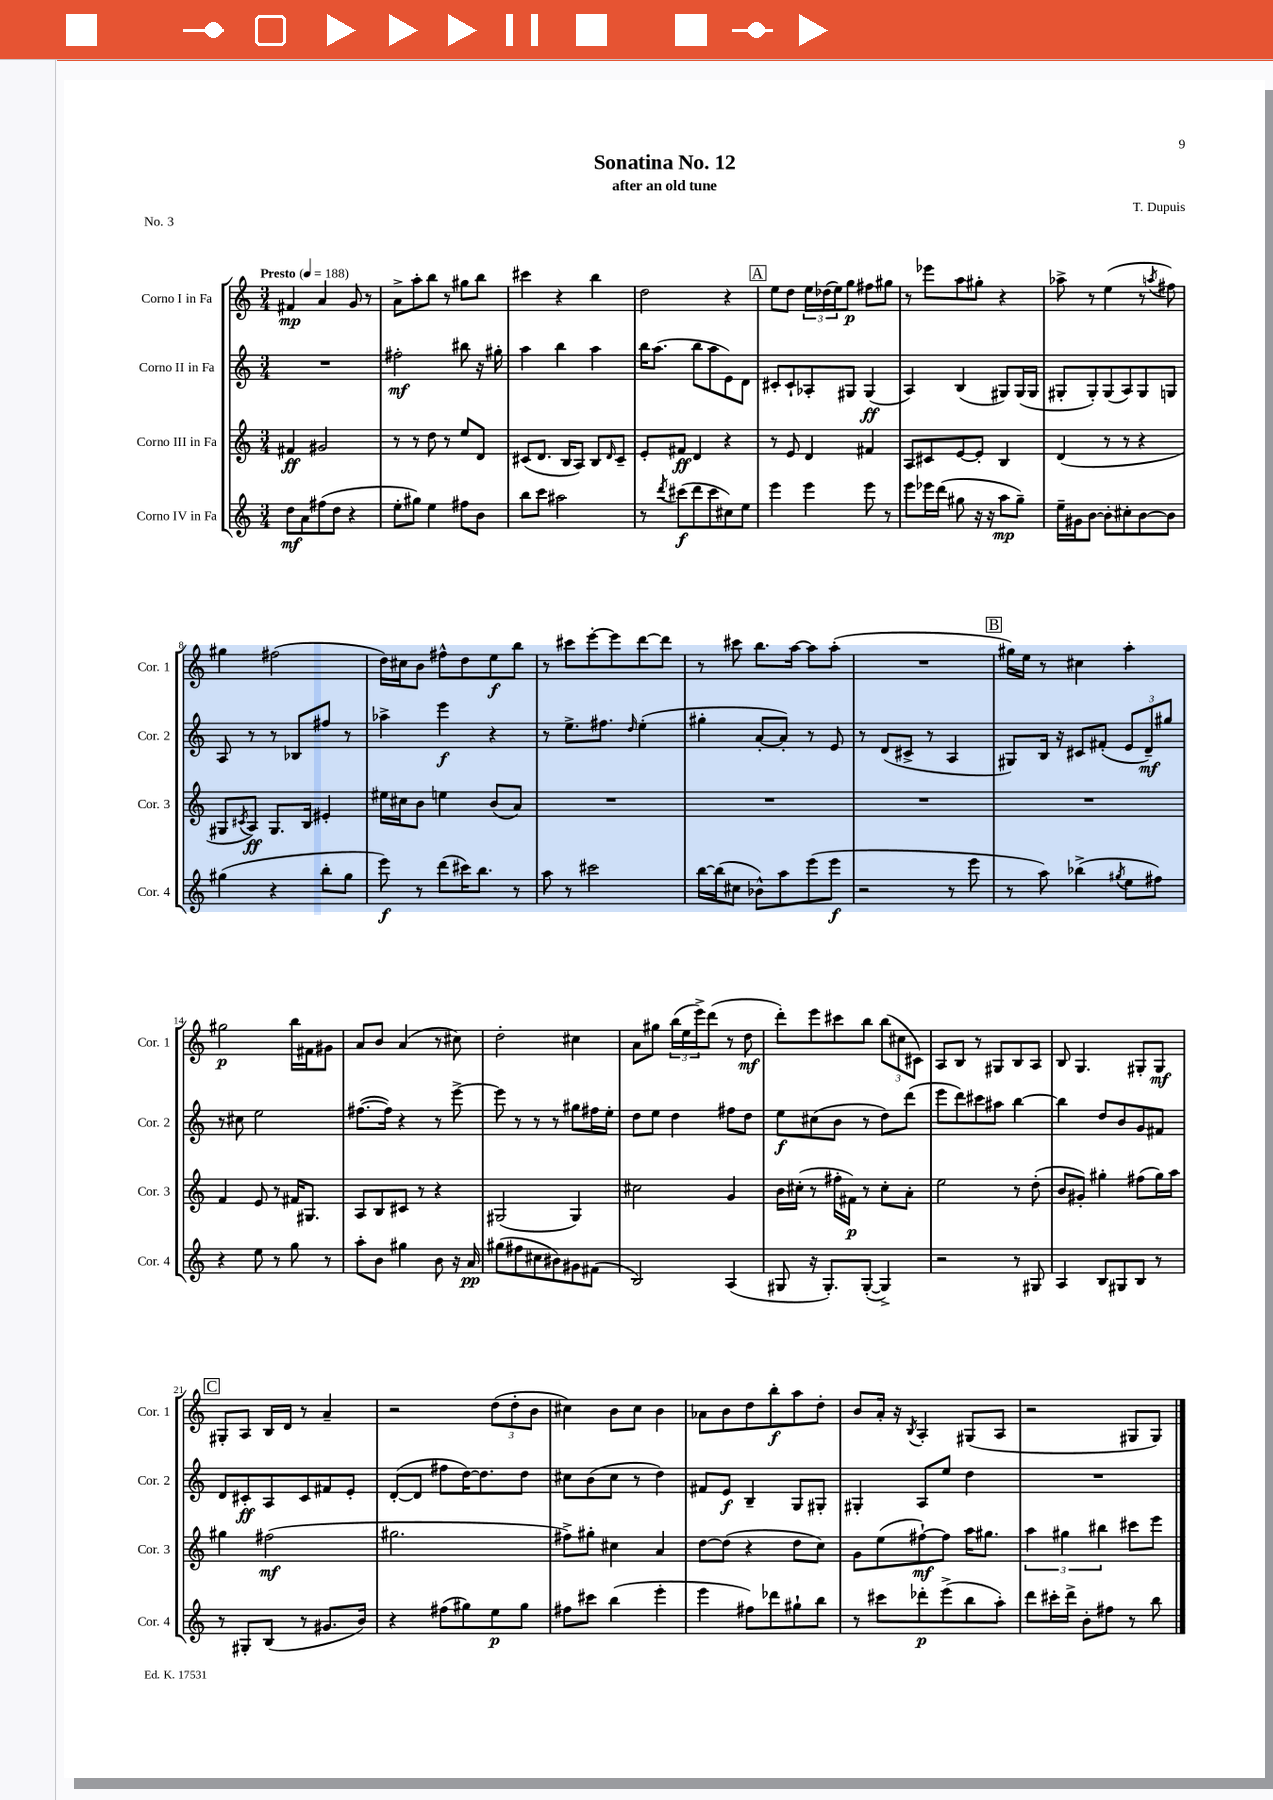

**kern	**kern	**kern	**kern
*staff4	*staff3	*staff2	*staff1
*clefG2	*clefG2	*clefG2	*clefG2
*k[]	*k[]	*k[]	*k[]
*M3/4	*M3/4	*M3/4	*M3/4
*MM188	*MM188	*MM188	*MM188
8dd\L	4f#/	2.r	4f#/
8a\	.	.	.
(8ff#\	2g#/	.	4a/
8dd\J	.	.	.
4r	.	.	8g/
.	.	.	8r
=	=	=	=
8ee'\L	8r	2ff#'\	8a^\L
8gg#\J)	8r	.	8aa'\
4ee\	8dd\	.	8bb\J
.	8r	.	8r
8ff#\L	8ee/L	8bb#\	8gg#\L
8b\J	8d/J	16r	8bb\J
.	.	16gg#'\	.
=	=	=	=
8bb\L	(8c#/L	4aa\	4ccc#\
8ccc\J	8.d/J	.	.
2aa#\	.	4bb\	4r
.	16B/LK	.	.
.	8A/J)	.	.
.	8B/L	4aa\	4bb\
.	16qqd/	.	.
.	8c#~/J	.	.
=	=	=	=
8r	8e'/L	16bb\LK	2dd\
.	.	(8.aa\J	.
8qddd/	.	.	.
(8ccc#\L	8f#/J	.	.
8ddd\	4d/	8bb\L	.
8ccc#\	.	8aa\	.
8cc#\)	4r	8e\)	4r
8ee\J	.	8d\J	.
=	=	=	=
4eee\	8r	8c#'/L	8ee\L
.	8e/	8c#`/	8dd\J
4eee\	4d/	8A-'/	24ee\LL
.	.	.	(24dd-\
.	.	.	24ee\J)
.	.	8G#/J	8gg\J
8eee\	4f#/	(4G#/	8ff#\L
8r	.	.	8gg#\J
=	=	=	=
8eee\L	8A/L	4A/)	8r
16eee-\L	8c#/	.	8eee-\L
(16ddd\JJ	.	.	.
8gg#\	[8e/	(4B/	8aa\
16r	8e'/]J	.	8gg#'\J
16r	.	.	.
8aa\L	4B/	8G#/L)	4r
8gg#~\J)	.	(16G#/L	.
.	.	16G#/JJ	.
=	=	=	=
16ee~\LL	(4d/	8G#'/L	8aa-^\
16g#\J	.	.	.
[8b\J	.	8G#'/)	8r
8b'\]L	8r	(8G#/	(4ee\
8cc#'\	8r	8A/)	.
[8b\	4r	8G#/	8r
.	.	.	8qaa/
8b\]J	.	8G/J	8ff#\)
=	=	=	=
(4gg#\	8G#/L	8A/	4gg#\
.	8qc#/	.	.
.	8A/J)	8r	.
4r	8.G#/L	8r	(2ff#\
.	.	8B-/L	.
.	16B/Jk	.	.
8bb'\L	4e#'/	8ff#/J	.
8gg#\J	.	8r	.
=	=	=	=
8eee\)	16ee#\LL	4aa-^\	16dd\LL)
.	16cc#\J	.	16cc#\J
8r	8b\J	.	8b\J
(8ddd\L	4ee\	4eee\	8ff#^^\L
16ccc#\K)	.	.	8dd\
8.bb\J	.	.	.
.	(8b/L	4r	8ee\
8r	8a/J)	.	8bb\J
=	=	=	=
8aa\	2.r	8r	8r
8r	.	8.ee^\L	8ccc#\L
2ccc#\	.	.	[8eee'\
.	.	8.ff#\J	.
.	.	.	8eee\]
.	.	16qqdd/	.
.	.	(4ee'\	[8ddd\
.	.	.	8ddd\]J
=	=	=	=
[16bb\LL	2.r	4gg#'\	8r
(16bb\]J	.	.	.
8cc#\J	.	.	8ccc#\
8b-^^\L)	.	[8a'/L	8.bb\L
8aa\	.	8a'/]J)	.
.	.	.	[16aa\Jk
(8eee\	.	8r	8aa\]L
8eee\J	.	8e/	(8aa'\J
=	=	=	=
2r	2.r	8r	2.r
.	.	(8d/L	.
.	.	8c#^/J	.
.	.	8r	.
8r	.	4A/	.
8eee\	.	.	.
=	=	=	=
8r	2.r	8G#/L)	16gg#\LL)
.	.	.	16ee\JJ
8aa\)	.	16B/Jk	8r
.	.	16r	.
(4bb-^\	.	8c#/L	4cc#\
.	.	(8f#'/J	.
8qgg#/	.	.	.
8ee\L	.	12e/L	4aa'\
.	.	12d~/)	.
8ff#\J)	.	.	.
.	.	12gg#/J	.
=	=	=	=
4r	4f/	8r	2gg#\
.	.	8cc#\	.
8ee\	8e/	2ee\	.
8r	8r	.	.
8gg\	16f#/LK	.	16bb\LL
.	8.G#/J	.	16f#\J
8r	.	.	8g#\J
=	=	=	=
8aa'\L	8A/L	([8.ff#\L	8a/L
8b\J	8B/	.	8b/J
.	.	16ff#\]Jk)	.
4gg#\	8c#/J	4r	(4a/
.	8r	.	.
8b\	4r	8r	8r
16r	.	[8eee^\	8cc#\)
16a/	.	.	.
=	=	=	=
(8gg#\L	(2G#/	8eee\]	2dd'\
8ff#\	.	8r	.
8cc#\	.	8r	.
8b#\)	.	8r	.
8g#\	4G#/)	8gg#\L	4cc#\
(8f#\J	.	16ff#\L	.
.	.	16ee'\JJ	.
=	=	=	=
2B/)	2cc#\	8dd\L	8a\L
.	.	8ee\J	8gg#\J
.	.	4dd\	(24bb\LL
.	.	.	24ee\
.	.	.	24eee^\J)
.	.	.	(8ddd\J
(4A/	4g/	8ff#\L	8r
.	.	8dd\J	8dd\
=	=	=	=
8G#/	16b\LL	8ee\L	8ddd'\L)
.	(16cc#'\JJ	.	.
16r	8r	(8cc#\	8eee\
8.G#'/L)	.	.	.
.	16ff#'\LL	8b\J	8ccc#\
.	16f#\JJ)	.	.
([8G#'/J	8r	8r	8bb\J
4G#^/])	8cc#'\L	8dd\L)	(12bb\L
.	.	.	12cc#\
.	8a'\J	(8ddd\J	.
.	.	.	12c#\J)
=	=	=	=
2r	2ee\	8eee\L	8A/L
.	.	8ddd\)	8B/J
.	.	8ccc#\	8r
.	.	8aa#\J	8G#/L
8r	8r	[4bb\	8B/
8G#/	(8dd'\	.	8A/J
=	=	=	=
4A/	8b/L	4bb\]	8B/
.	8g#'/J)	.	4.G/
8B/L	4gg#'\	8dd/L	.
8G#/	.	8b/	.
8B/J	(8ff#\L	8g/	8G#'/L
8r	16gg#\L)	8f#/J	8G#/J
.	16aa\JJ	.	.
=	=	=	=
8r	4gg#\	8d/L	8G#'/L
8G#'/L	.	8c#'/	8A/J
(8B/J	(2ff#\	8A/	16B/LL
.	.	.	16d/JJ
8r	.	8c#/	8r
8.g#/L	.	8f#/	4a~/
.	.	8e'/J	.
16b/Jk)	.	.	.
=	=	=	=
4r	2.gg#\	([8d'/L	2r
.	.	8d/]J	.
(8ff#\L	.	8ff#\L	.
8gg#\)	.	[16dd\K)	.
.	.	8.dd\]	.
8ee\	.	.	(12dd\L
.	.	.	12dd'\
8gg#\J	.	8dd\J	.
.	.	.	12b\J
=	=	=	=
8ff#\L	8ff#^\L)	8cc#\L	4cc#\)
8ccc#\J	8gg#'\J	(8b\	.
(4bb\	4cc#\	8cc#\J	8b\L
.	.	8r	8cc#\J
4eee'\	4a/	4dd\)	4b\
=	=	=	=
4eee\	[8dd\L	8f#/L	8a-\L
.	(8dd\]J	8e/J	8b\
8ff#\L)	4r	4B~/	8dd\
8ddd-\	.	.	8bb'\
8gg#`\	8dd\L	8G/L	8aa\
8bb\J	8cc\J)	8G#'/J	8dd'\J
=	=	=	=
8r	8g\L	4G#'/	8b/L
8ccc#\L	(8ee\	.	16a'/Jk
.	.	.	16r
.	.	.	8qB/
8ddd-'\	[8ff#`\)	8A/L	4A'/
(8eee^\	8ff#\]J	8ee/J	.
8bb\	16aa\LK	4dd\	(8G#/L
.	8.gg#\J	.	.
8aa'\J)	.	.	8A/J
=	=	=	=
8ddd\L	6aa\	2.r	2r
16ccc#'\L	.	.	.
.	6gg#\	.	.
16ddd^\JJ	.	.	.
8b'\L	.	.	.
.	6bb#\	.	.
8ff#\J	.	.	.
8r	8ccc#\L	.	8G#/L
8bb\	8eee\J	.	8G#/J)
==	==	==	==
*-	*-	*-	*-
